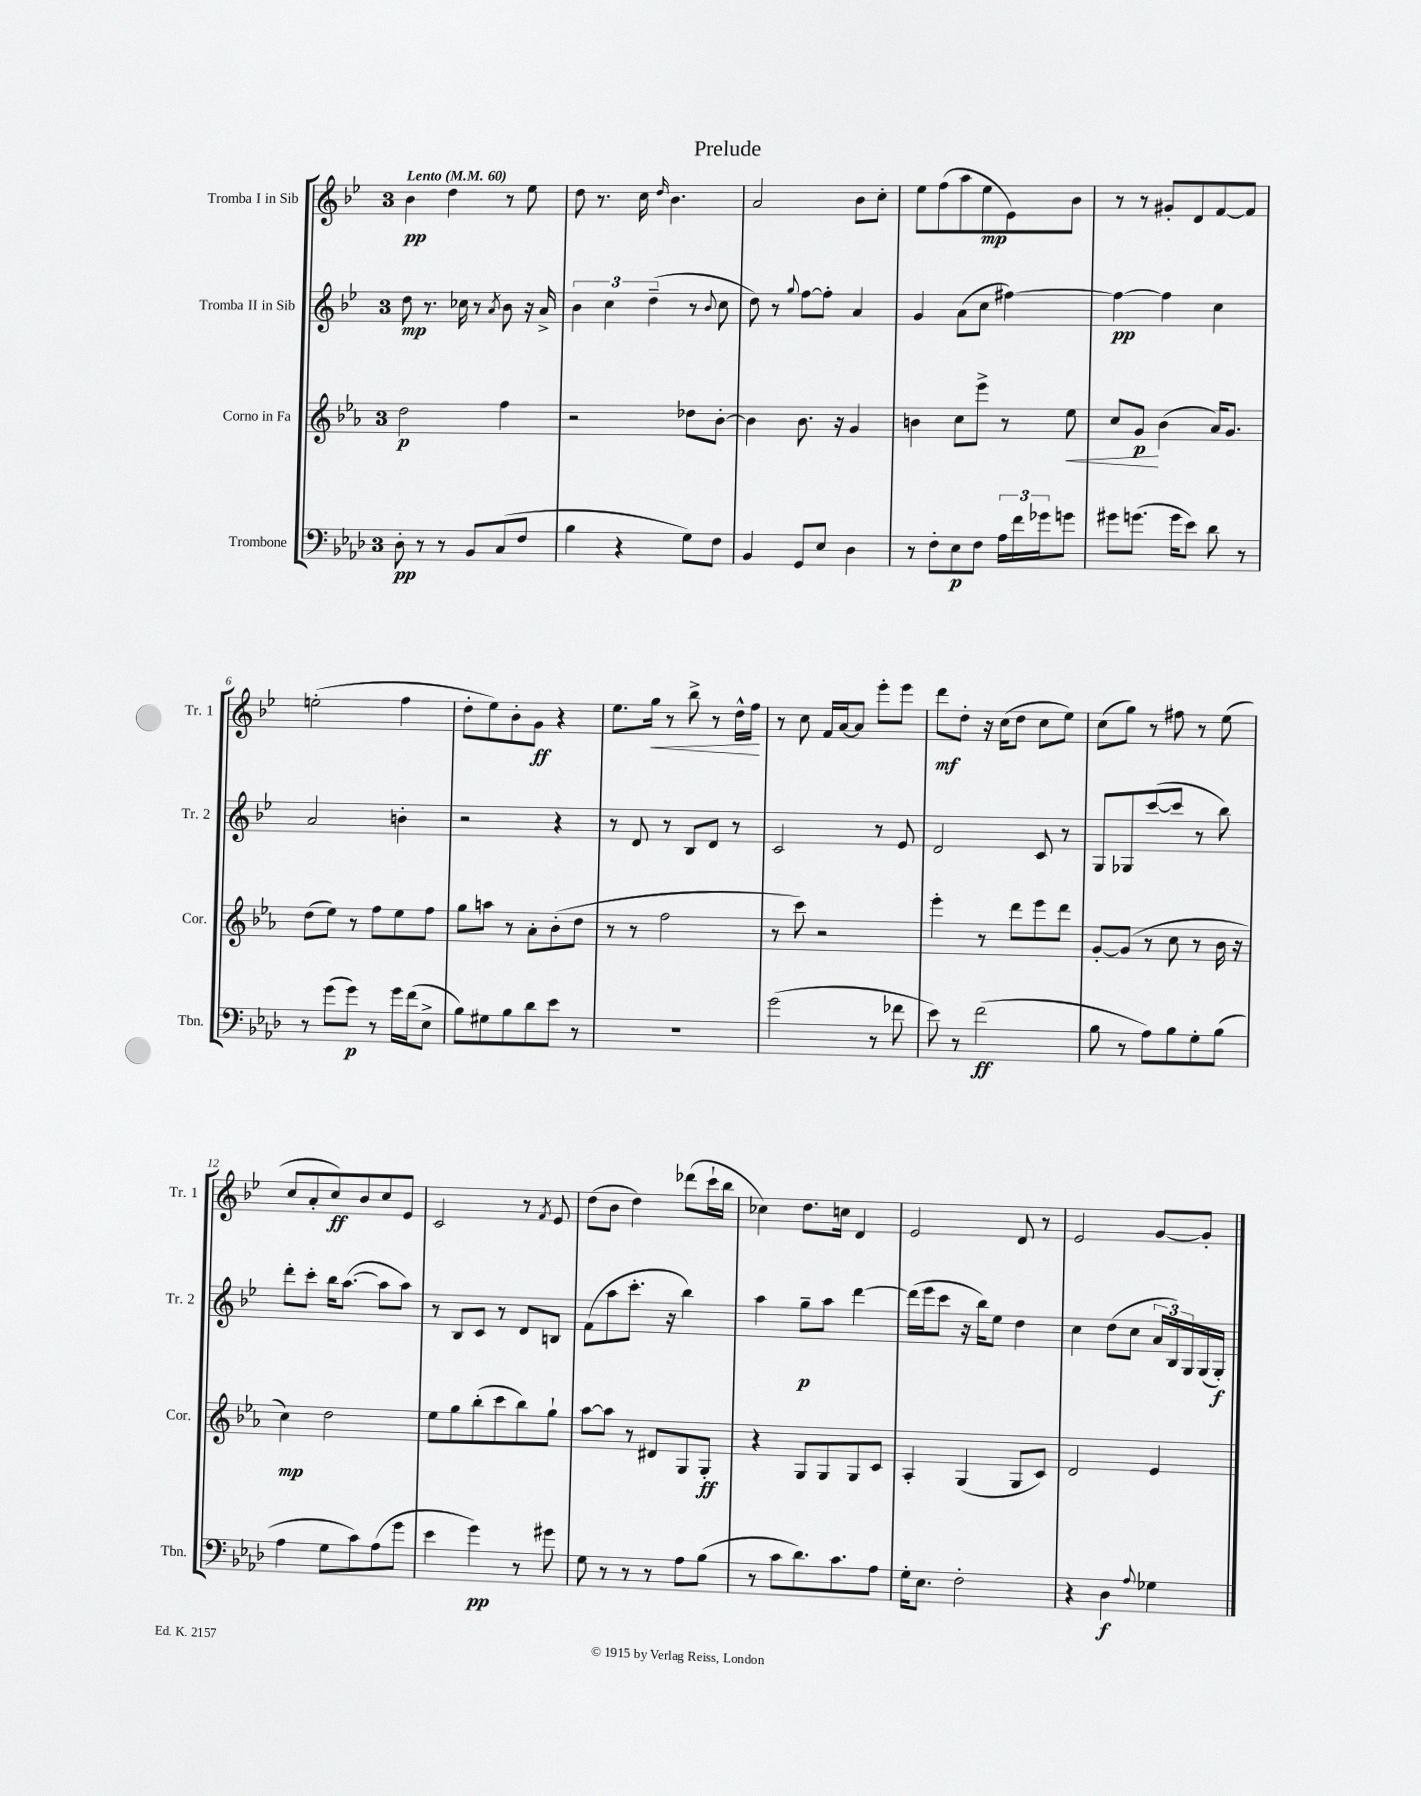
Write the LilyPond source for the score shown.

\header { title = "Prelude" }
<<
\new StaffGroup <<
\new Staff = "s0" \with { instrumentName = "Tromba I in Sib" shortInstrumentName = "Tr. 1" } {
    \clef treble \key bes \major \once \override Staff.TimeSignature.style = #'single-digit \time 3/4 \tempo "Lento" 4 = 60
    bes'4\pp d''4 r8 ees''8 |
    d''8 r8. c''16 \grace { d''16 } bes'4. |
    a'2 bes'8 c''8-. |
    ees''8 f''8( a''8 ees''8\mp ees'8) bes'8 |
    r8 r8 gis'8-. d'8 f'8~ f'8 |
    e''2-.( f''4 |
    d''8-. ees''8) bes'8-. g'8\ff r4 |
    ees''8. g''16\< r8 bes''8-> r8 d''16-^ f''16\! |
    r8 c''8 f'16 a'16~ a'8 ees'''8-. ees'''8 |
    d'''8\mf d''8-. r16 c''16( d''8 c''8 ees''8) |
    c''8( g''8) r8 fis''8 r8 ees''8( |
    c''8 a'8-. c''8\ff) bes'8 c''8 ees'8 |
    c'2 r8 \acciaccatura { f'8 } ees'8 |
    d''8( bes'8 d''4) des'''8( c'''16-! bes''16 |
    ces''4) d''8. c''16 d'4 |
    ees'2 d'8 r8 |
    ees'2 g'8~ g'8-. \bar "|." |
}
\new Staff = "s1" \with { instrumentName = "Tromba II in Sib" shortInstrumentName = "Tr. 2" } {
    \clef treble \key bes \major \once \override Staff.TimeSignature.style = #'single-digit \time 3/4
    d''8\mp r8. ces''16 r8 \acciaccatura { a'8 } bes'8 r16 a'16-> |
    \tuplet 3/2 { bes'4 c''4 d''4--( } r8 \appoggiatura { bes'8 } c''8 |
    d''8) r8 \appoggiatura { g''8 } f''8~ f''8-. a'4 |
    g'4 a'8( c''8 fis''4~) |
    fis''4~\pp fis''4 c''4 |
    a'2 b'4-. |
    r2 r4 |
    r8 d'8 r8 bes8 d'8 r8 |
    c'2 r8 ees'8 |
    d'2 c'8 r8 |
    g8 ges8 c'''8~( c'''8 r8 bes''8) |
    d'''8-. c'''8-. bes''16 a''8.~( a''8 a''8) |
    r8 bes8 c'8 r8 d'8 b8 |
    f'8( a''8 c'''8.-. r16 bes''4) |
    a''4 g''8--\p a''8 d'''4~ |
    d'''16( ees'''16 c'''8 r16 bes''16) ees''8 d''4 |
    c''4 d''8( c''8 \tuplet 3/2 { a'16 bes16) g16 } g16( g16-.\f) \bar "|." |
}
\new Staff = "s2" \with { instrumentName = "Corno in Fa" shortInstrumentName = "Cor." } {
    \clef treble \key ees \major \once \override Staff.TimeSignature.style = #'single-digit \time 3/4
    d''2\p f''4 |
    r2 des''8 bes'8~-. |
    bes'4 bes'8. r16 g'4 |
    b'4 c''8 ees'''8-> r8 ees''8\< |
    c''8 g'8\p\! bes'4( aes'16) g'8. |
    d''8( ees''8) r8 f''8 ees''8 f''8 |
    g''8 a''8 r8 aes'8-. bes'8-.( d''8 |
    r8 r8 f''2 |
    r8 c'''8) r2 |
    ees'''4-. r8 d'''8 ees'''8 d'''8 |
    g'8~-. g'8( r8 c''8 r8 bes'16 r16 |
    c''4\mp) d''2 |
    ees''8 g''8 bes''8-.( c'''8 bes''8) g''8-! |
    aes''8~ aes''8 r8 dis'8 g8 g8-.\ff |
    r4 g8 g8 g8 c'8 |
    aes4-. g4( g8 c'8) |
    d'2 ees'4 \bar "|." |
}
\new Staff = "s3" \with { instrumentName = "Trombone" shortInstrumentName = "Tbn." } {
    \clef bass \key aes \major \once \override Staff.TimeSignature.style = #'single-digit \time 3/4
    des8-.\pp r8 r8 bes,8 c8( f8 |
    bes4 r4 g8) f8 |
    bes,4 g,8 ees8 des4 |
    r8 f8-. ees8\p f8 \tuplet 3/2 { aes16 f'16 ges'16 } g'8 |
    gis'8 g'8.( g'16 ees'8) des'8 r8 |
    r8 g'8( g'8\p) r8 g'16 f'16( ees8-> |
    bes8) gis8 bes8 des'8 ees'8 r8 |
    R2. |
    g'2( r8 fes'8 |
    ees'8) r8 f'2\ff( |
    bes8 r8 aes8) bes8 g8-. bes8( |
    aes4 g8 c'8) aes8( g'8 |
    ees'4 g'4\pp) r8 gis'8 |
    g8 r8 r8 r8 aes8 bes8( |
    r8 c'8 des'8.) c'8. aes8 |
    g16-. ees8. f2-. |
    r4 des4\f \appoggiatura { aes8 } ges4 \bar "|." |
}
>>
>>
